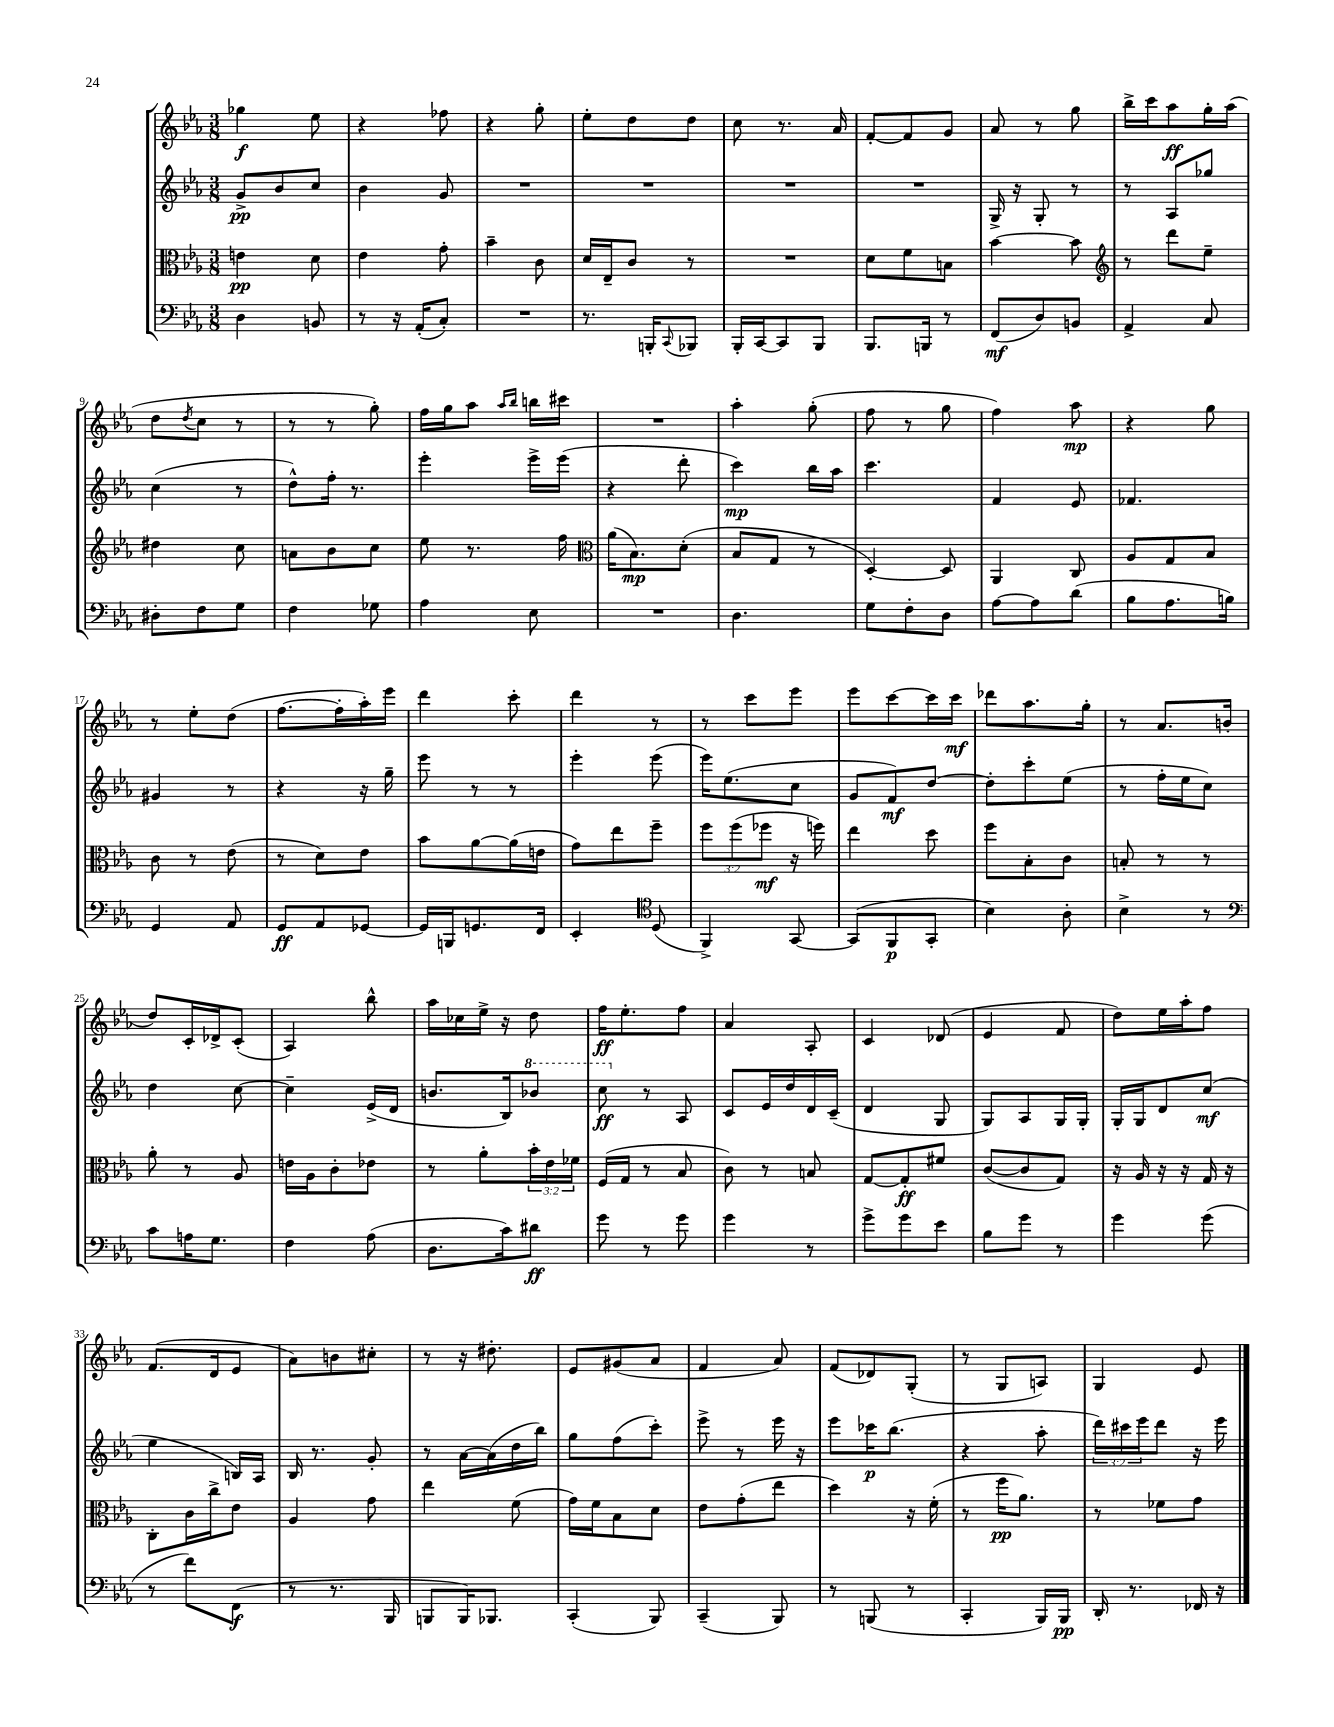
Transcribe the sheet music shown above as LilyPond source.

<<
\new StaffGroup <<
\new Staff = "s0" {
    \clef treble \key ees \major \numericTimeSignature \time 3/8
    ges''4\f ees''8 |
    r4 fes''8 |
    r4 g''8-. |
    ees''8-. d''8 d''8 |
    c''8 r8. aes'16 |
    f'8~-. f'8 g'8 |
    aes'8 r8 g''8 |
    bes''16-> c'''16 aes''8\ff g''16-. aes''16( |
    d''8 \acciaccatura { d''8 } c''8 r8 |
    r8 r8 g''8-.) |
    f''16 g''16 aes''8 \grace { aes''16 bes''16 } b''16 cis'''16 |
    R4. |
    aes''4-. g''8-.( |
    f''8 r8 g''8 |
    f''4) aes''8\mp |
    r4 g''8 |
    r8 ees''8-. d''8( |
    f''8.~ f''16-. aes''16-.) ees'''16 |
    d'''4 c'''8-. |
    d'''4 r8 |
    r8 c'''8 ees'''8 |
    ees'''8 c'''8~ c'''16 c'''16\mf |
    des'''8 aes''8. g''16-. |
    r8 aes'8. b'16( |
    d''8) c'16-. des'16-> c'8-.( |
    aes4) bes''8-^ |
    aes''16 ces''16 ees''16-> r16 d''8 |
    f''16\ff ees''8.-. f''8 |
    aes'4 aes8-. |
    c'4 des'8( |
    ees'4 f'8 |
    d''8) ees''16 aes''16-. f''8 |
    f'8.( d'16 ees'8 |
    aes'8) b'8 cis''8-. |
    r8 r16 dis''8.-. |
    ees'8 gis'8( aes'8 |
    f'4 aes'8) |
    f'8( des'8) g8-.( |
    r8 g8 a8) |
    g4 ees'8 \bar "|." |
}
\new Staff = "s1" {
    \clef treble \key ees \major \numericTimeSignature \time 3/8 \override Staff.TupletNumber.text = #tuplet-number::calc-fraction-text
    g'8->\pp bes'8 c''8 |
    bes'4 g'8 |
    R4. |
    R4. |
    R4. |
    R4. |
    g16-> r16 g8-. r8 |
    r8 aes8 ges''8 |
    c''4( r8 |
    d''8-^) f''16-. r8. |
    ees'''4-. ees'''16-> ees'''16( |
    r4 d'''8-. |
    c'''4\mp) bes''16 aes''16 |
    c'''4. |
    f'4 ees'8 |
    fes'4. |
    gis'4 r8 |
    r4 r16 g''16-- |
    ees'''8 r8 r8 |
    ees'''4-. ees'''8( |
    ees'''16) ees''8.( c''8 |
    g'8 f'8\mf) d''8~ |
    d''8-. c'''8-. ees''8( |
    r8 f''16-. ees''16 c''8) |
    d''4 c''8~ |
    c''4-- ees'16->( d'16 |
    b'8. bes16) \ottava #1 bes''!8 |
    c'''8\ff \ottava #0 r8 aes8 |
    c'8 ees'16 d''16 d'16 c'16--( |
    d'4 g8 |
    g8) aes8 g16 g16-. |
    g16-. g16 d'8 c''8\mf( |
    ees''4 b16) aes16 |
    bes16 r8. g'8-. |
    r8 aes'16~ aes'16( d''16 bes''16) |
    g''8 f''8( c'''8-.) |
    ees'''8-> r8 ees'''16 r16 |
    ees'''8 ces'''16\p bes''8.( |
    r4 aes''8-. |
    \tuplet 3/2 { d'''16) cis'''16 ees'''16 } d'''8 r16 ees'''16 \bar "|." |
}
\new Staff = "s2" {
    \clef alto \key ees \major \numericTimeSignature \time 3/8 \override Staff.TupletNumber.text = #tuplet-number::calc-fraction-text
    e'4\pp d'8 |
    ees'4 g'8-. |
    bes'4-- c'8 |
    d'16 ees16-- c'8 r8 |
    R4. |
    d'8 f'8 b8 |
    bes'4~ bes'8 |
    \clef treble r8 d'''8 ees''8-- |
    dis''4 c''8 |
    a'8 bes'8 c''8 |
    ees''8 r8. f''16 |
    \clef alto aes'16( bes8.\mp) d'8-.( |
    bes8 g8 r8 |
    d4~-.) d8 |
    aes,4 c8 |
    aes8 g8 bes8 |
    c'8 r8 ees'8( |
    r8 d'8) ees'8 |
    bes'8 aes'8~ aes'16( e'16 |
    g'8) ees''8 f''8-- |
    \tuplet 3/2 { f''8 f''8( fes''8\mf } r16 f''16) |
    ees''4 d''8 |
    f''8 bes8-. c'8 |
    b8-. r8 r8 |
    aes'8-. r8 aes8 |
    e'16 aes16 c'8-. ees'8 |
    r8 aes'8-. \tuplet 3/2 { bes'16-. ees'16 fes'16 } |
    f16( g16 r8 bes8 |
    c'8) r8 b8 |
    g8~ g8-.\ff fis'8 |
    c'8~( c'8 g8) |
    r16 aes16 r16 r16 g16 r16 |
    c8-. c'16 c''16-> ees'8 |
    aes4 g'8 |
    ees''4 f'8( |
    g'16) f'16 bes8 d'8 |
    ees'8 g'8-.( ees''8 |
    d''4) r16 f'16-.( |
    r8 f''16\pp aes'8.) |
    r8 fes'8 g'8 \bar "|." |
}
\new Staff = "s3" {
    \clef bass \key ees \major \numericTimeSignature \time 3/8
    d4 b,8 |
    r8 r16 aes,16-.( c8-.) |
    R4. |
    r8. b,,16-. \appoggiatura { c,8 } bes,,8 |
    bes,,16-. c,16~ c,8 bes,,8 |
    bes,,8. b,,16 r8 |
    f,8\mf( d8) b,8 |
    aes,4-> c8 |
    dis8-. f8 g8 |
    f4 ges8 |
    aes4 ees8 |
    R4. |
    d4. |
    g8 f8-. d8 |
    aes8~ aes8 d'8( |
    bes8 aes8. b16) |
    g,4 aes,8 |
    g,8\ff aes,8 ges,8~ |
    ges,16 b,,16 g,8. f,16 |
    ees,4-. \clef tenor d8( |
    f,4->) g,8~ |
    g,8( f,8\p g,8-. |
    bes4) aes8-. |
    bes4-> r8 |
    \clef bass c'8 a16 g8. |
    f4 aes8( |
    d8. c'16) dis'8\ff |
    g'8 r8 g'8 |
    g'4 r8 |
    g'8-> g'8 ees'8 |
    bes8 g'8 r8 |
    g'4 g'8( |
    r8 f'8) f,8\f( |
    r8 r8. bes,,16 |
    b,,8 b,,16) bes,,8. |
    c,4-.( bes,,8) |
    c,4--( bes,,8) |
    r8 b,,8( r8 |
    c,4-. bes,,16) bes,,16\pp |
    d,16-. r8. fes,16 r16 \bar "|." |
}
>>
>>
